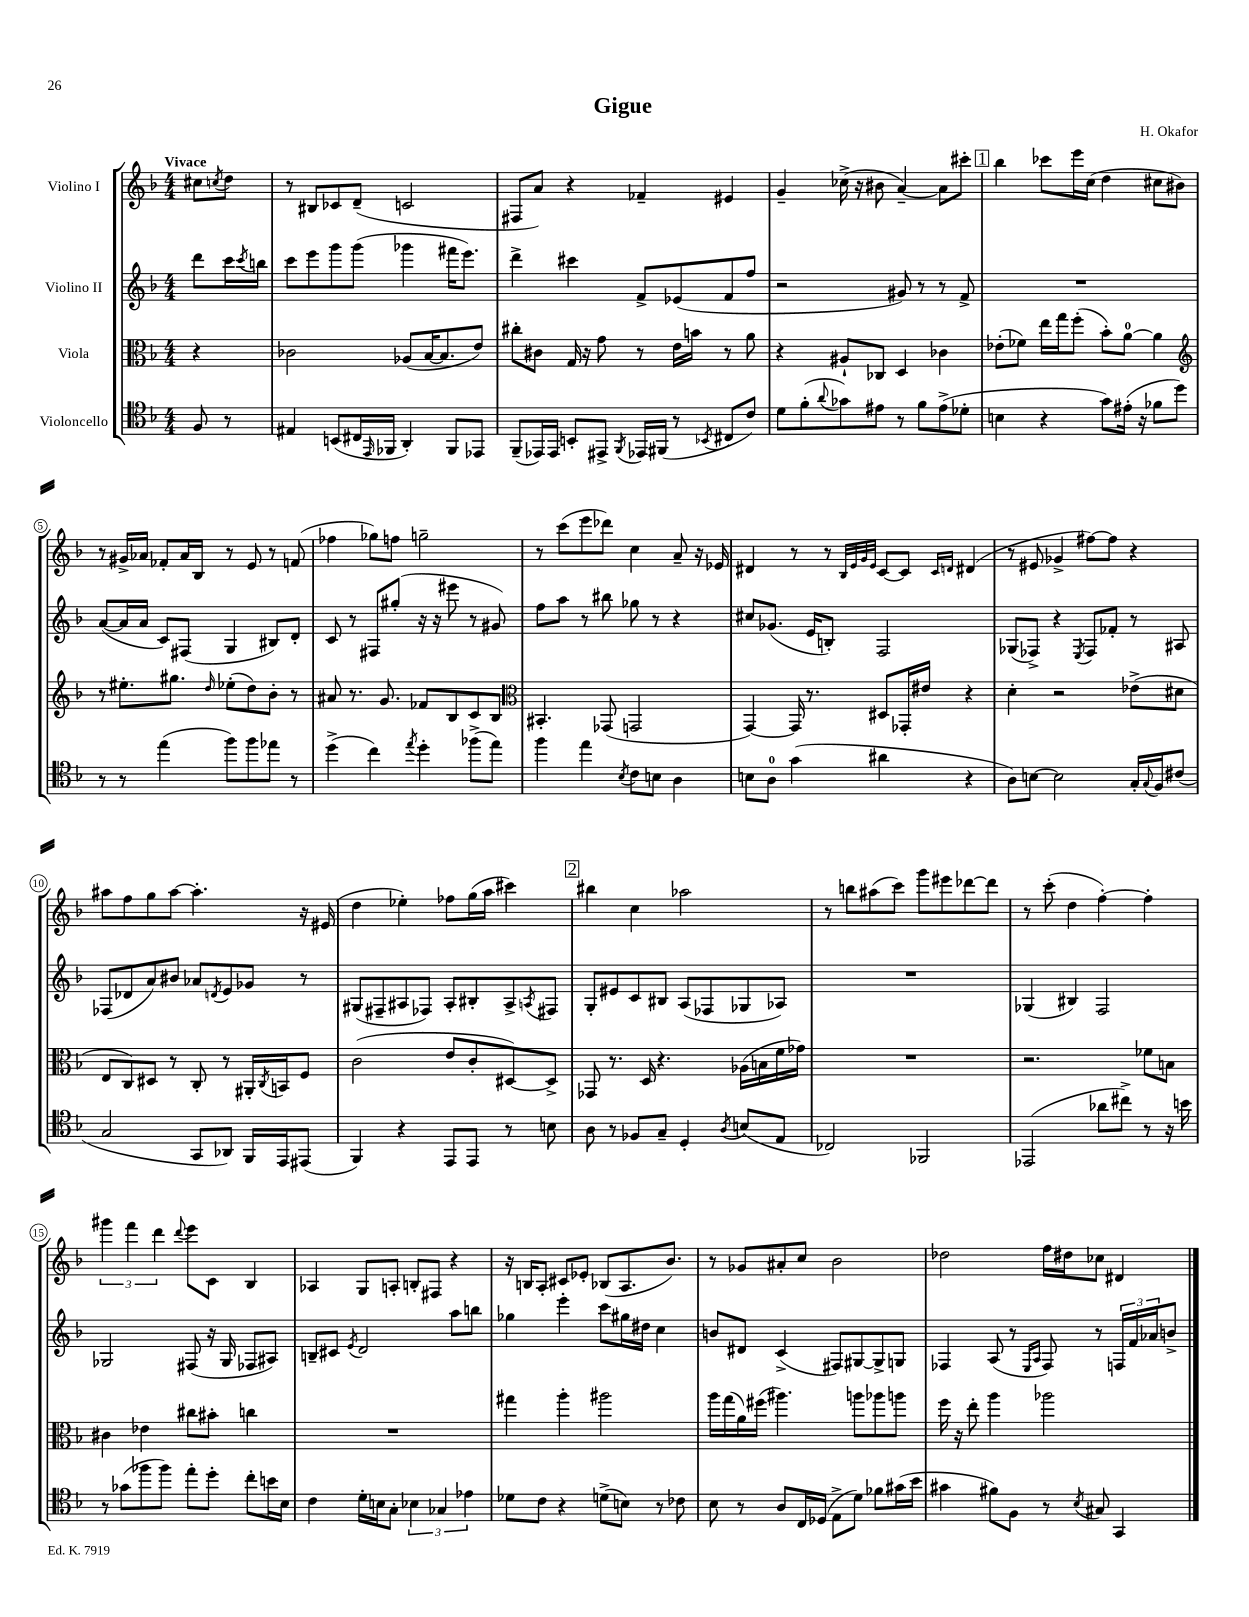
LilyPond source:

\header { title = "Gigue" composer = "H. Okafor" }
<<
\new StaffGroup <<
\new Staff = "s0" \with { instrumentName = "Violino I" } {
    \clef treble \key f \major \numericTimeSignature \time 4/4 \partial 4 \tempo "Vivace"
    cis''8 \acciaccatura { c''8 } d''8 |
    r8 bis8 ces'8 d'8--( c'2 |
    fis8 a'8) r4 fes'4-- eis'4 |
    g'4-- ces''16->( r16 bis'8 a'4~--) a'8 cis'''8-. |
    \mark \markup { \box "1" } bes''4 ces'''8 e'''16 c''16( d''4 cis''8 bis'8) |
    r8 gis'16-> aes'16 fes'8-. aes'16 bes16 r8 e'8 r8 f'8( |
    fes''4 ges''8) f''8 g''2-- |
    r8 c'''8( e'''8 des'''8) c''4 a'8-- r16 ees'16 |
    dis'4 r8 r8 \grace { bes32 e'32 g'32 e'32 } c'8~ c'8 \grace { c'16 d'16 } dis'4( |
    r8 eis'8 ges'4-> fis''8~) fis''8 r4 |
    ais''8 f''8 g''8 ais''8~ ais''4.-. r16 eis'16( |
    d''4 ees''4-.) fes''8 g''16( a''16 cis'''4) |
    \mark \markup { \box "2" } bis''4 c''4 aes''2 |
    r8 b''8 ais''8( c'''8) g'''8 eis'''8 des'''8~ des'''8 |
    r8 c'''8-.( d''4 f''4~-.) f''4-. |
    \tuplet 3/2 { gis'''4 f'''4 d'''4 } \appoggiatura { d'''8 } e'''8 c'8 bes4 |
    aes4 g8 a8-. b8-. fis8 r4 |
    r16 b16 a8-. cis'8 ees'8-. bes8( a8. bes'8.) |
    r8 ges'8 ais'8-. c''8 bes'2 |
    des''2 f''16 dis''16 ces''8 dis'4 \bar "|." |
}
\new Staff = "s1" \with { instrumentName = "Violino II" } {
    \clef treble \key f \major \numericTimeSignature \time 4/4 \partial 4
    d'''8 c'''16 \acciaccatura { c'''8 } b''16 |
    c'''8 e'''8 g'''8 g'''8( ges'''4 fis'''16 e'''8.) |
    d'''4-> cis'''4 f'8-> ees'8( f'8 f''8 |
    r2 gis'8) r8 r8 f'8-> |
    \mark \markup { \box "1" } R1 |
    a'8~( a'16 a'16 c'8) fis8( g4 bis8) d'8-. |
    c'8 r8 fis8 gis''8-.( r16 r16 eis'''8 r8 gis'8) |
    f''8 a''8 r8 bis''8 ges''8 r8 r4 |
    cis''8 ges'8.( e'16 b8-.) f2 |
    ges8( fes8->) r4 \acciaccatura { e8 } fes8 fes'8-. r8 ais8 |
    fes8( des'8 a'8) bis'8 aes'8 \acciaccatura { d'8 } e'8 ges'8 r8 |
    gis8( fis8-- ais8 fes8) ais8-. bis8-. ais8-> \acciaccatura { a8 } fis8 |
    \mark \markup { \box "2" } g8-. eis'8 c'8 bis8 a8( fes8 ges8 aes8) |
    R1 |
    ges4( bis4) f2 |
    ges2 fis8( r16 ges16 fes8 ais8) |
    b8-- cis'8 \acciaccatura { e'8 } d'2 a''8 b''8 |
    ges''4 e'''4-. c'''8 gis''16 dis''16 c''4 |
    b'8 dis'8 c'4->( fis8) gis8~ gis8-> g8 |
    fes4 a8( r8 \grace { e16 a16 } fes8) r8 \tuplet 3/2 { f16 f'16 aes'16 } b'8-> \bar "|." |
}
\new Staff = "s2" \with { instrumentName = "Viola" } {
    \clef alto \key f \major \numericTimeSignature \time 4/4 \partial 4
    r4 |
    ces'2 aes8( bes16~ bes8. e'8) |
    cis''8-. cis'8 g16 r16 g'8 r8 e'16 b'16 r8 a'8 |
    r4 ais8-! ces8 d4 ces'4 |
    \mark \markup { \box "1" } ees'8-.( fes'8) e''16 g''16 f''8-.( bes'8-.) a'8-0~ a'4 |
    \clef treble r8 eis''8.-. gis''8. \grace { d''16 } ees''8-.( d''8) bes'8-. r8 |
    ais'8 r8. g'8. fes'8 bes8 c'8 bes8 |
    \clef alto bis,4.-. ges,8( g,2 |
    g,4~) g,16 r8. dis8 ges,16-. eis'16 r4 |
    d'4-. r2 ees'8->( dis'8 |
    e8 c8) dis8 r8 c8-. r8 ais,16-. \acciaccatura { c8 } b,16 f8 |
    c'2( e'8 c'8-. dis8~) dis8-> |
    \mark \markup { \box "2" } ges,8 r8. d16 r4. aes16( b16 f'16 ges'16) |
    R1 |
    r2. fes'8 b8 |
    cis'4 ees'4 cis''8 bis'8-. c''4 |
    R1 |
    gis''4 a''4-. ais''2 |
    a''16 g''16( a'16) fis''16( ais''4.) a''8 aes''8 a''8 |
    f''16 r16 e''8-. a''4 aes''2 \bar "|." |
}
\new Staff = "s3" \with { instrumentName = "Violoncello" } {
    \clef tenor \key f \major \numericTimeSignature \time 4/4 \partial 4
    f8 r8 |
    eis4 b,8( cis16 \grace { e,16 } fes,16 a,4-.) fes,8 ees,8 |
    f,8--( ees,16) ees,16 b,8-. eis,8-> \acciaccatura { f,8 } ees,16 fis,16( r8 \acciaccatura { bes,8 } cis8 c'8) |
    d'8 f'8-.( \appoggiatura { a'8 } ges'8) eis'8 r8 f'8 eis'8->( des'8-. |
    \mark \markup { \box "1" } b4 r4 g'8) eis'16-.( r16 fes'8 d''8) |
    r8 r8 e''4( f''8) f''8 ees''8 r8 |
    d''4->( c''4) \acciaccatura { e''8 } d''4-. fes''8->( e''8) |
    f''4 e''4 \acciaccatura { bes8 } c'8 b8 a4 |
    b8 a8-0 g'4( ais'4 r4 |
    a8) b8~ b2 g16-. \appoggiatura { g8 } f16 cis'8( |
    g2 g,8 aes,8) f,16 e,16 eis,8( |
    f,4) r4 e,8 e,8 r8 b8 |
    \mark \markup { \box "2" } a8 r8 fes8 g8-- d4-. \acciaccatura { a8 } b8( e8 |
    ces2) fes,2 |
    ees,2( aes'8 cis''8->) r8 r16 b'16 |
    r8 ges'8( fes''8 fes''8) e''8-. d''8-. c''8-. b'16 bes16 |
    c'4 d'16-. b16 g8-. \tuplet 3/2 { bes4 ges4 ees'4 } |
    des'8 c'8 r4 d'8->( b8) r8 ces'8 |
    bes8 r8 a8 c16 des16( e8-> d'8) fes'8 gis'16( bes'16 |
    gis'4 fis'8) f8 r8 \acciaccatura { bes8 } gis8 g,4 \bar "|." |
}
>>
>>
\layout { \context { \Score \override BarNumber.stencil = #(make-stencil-circler 0.1 0.3 ly:text-interface::print) } }
